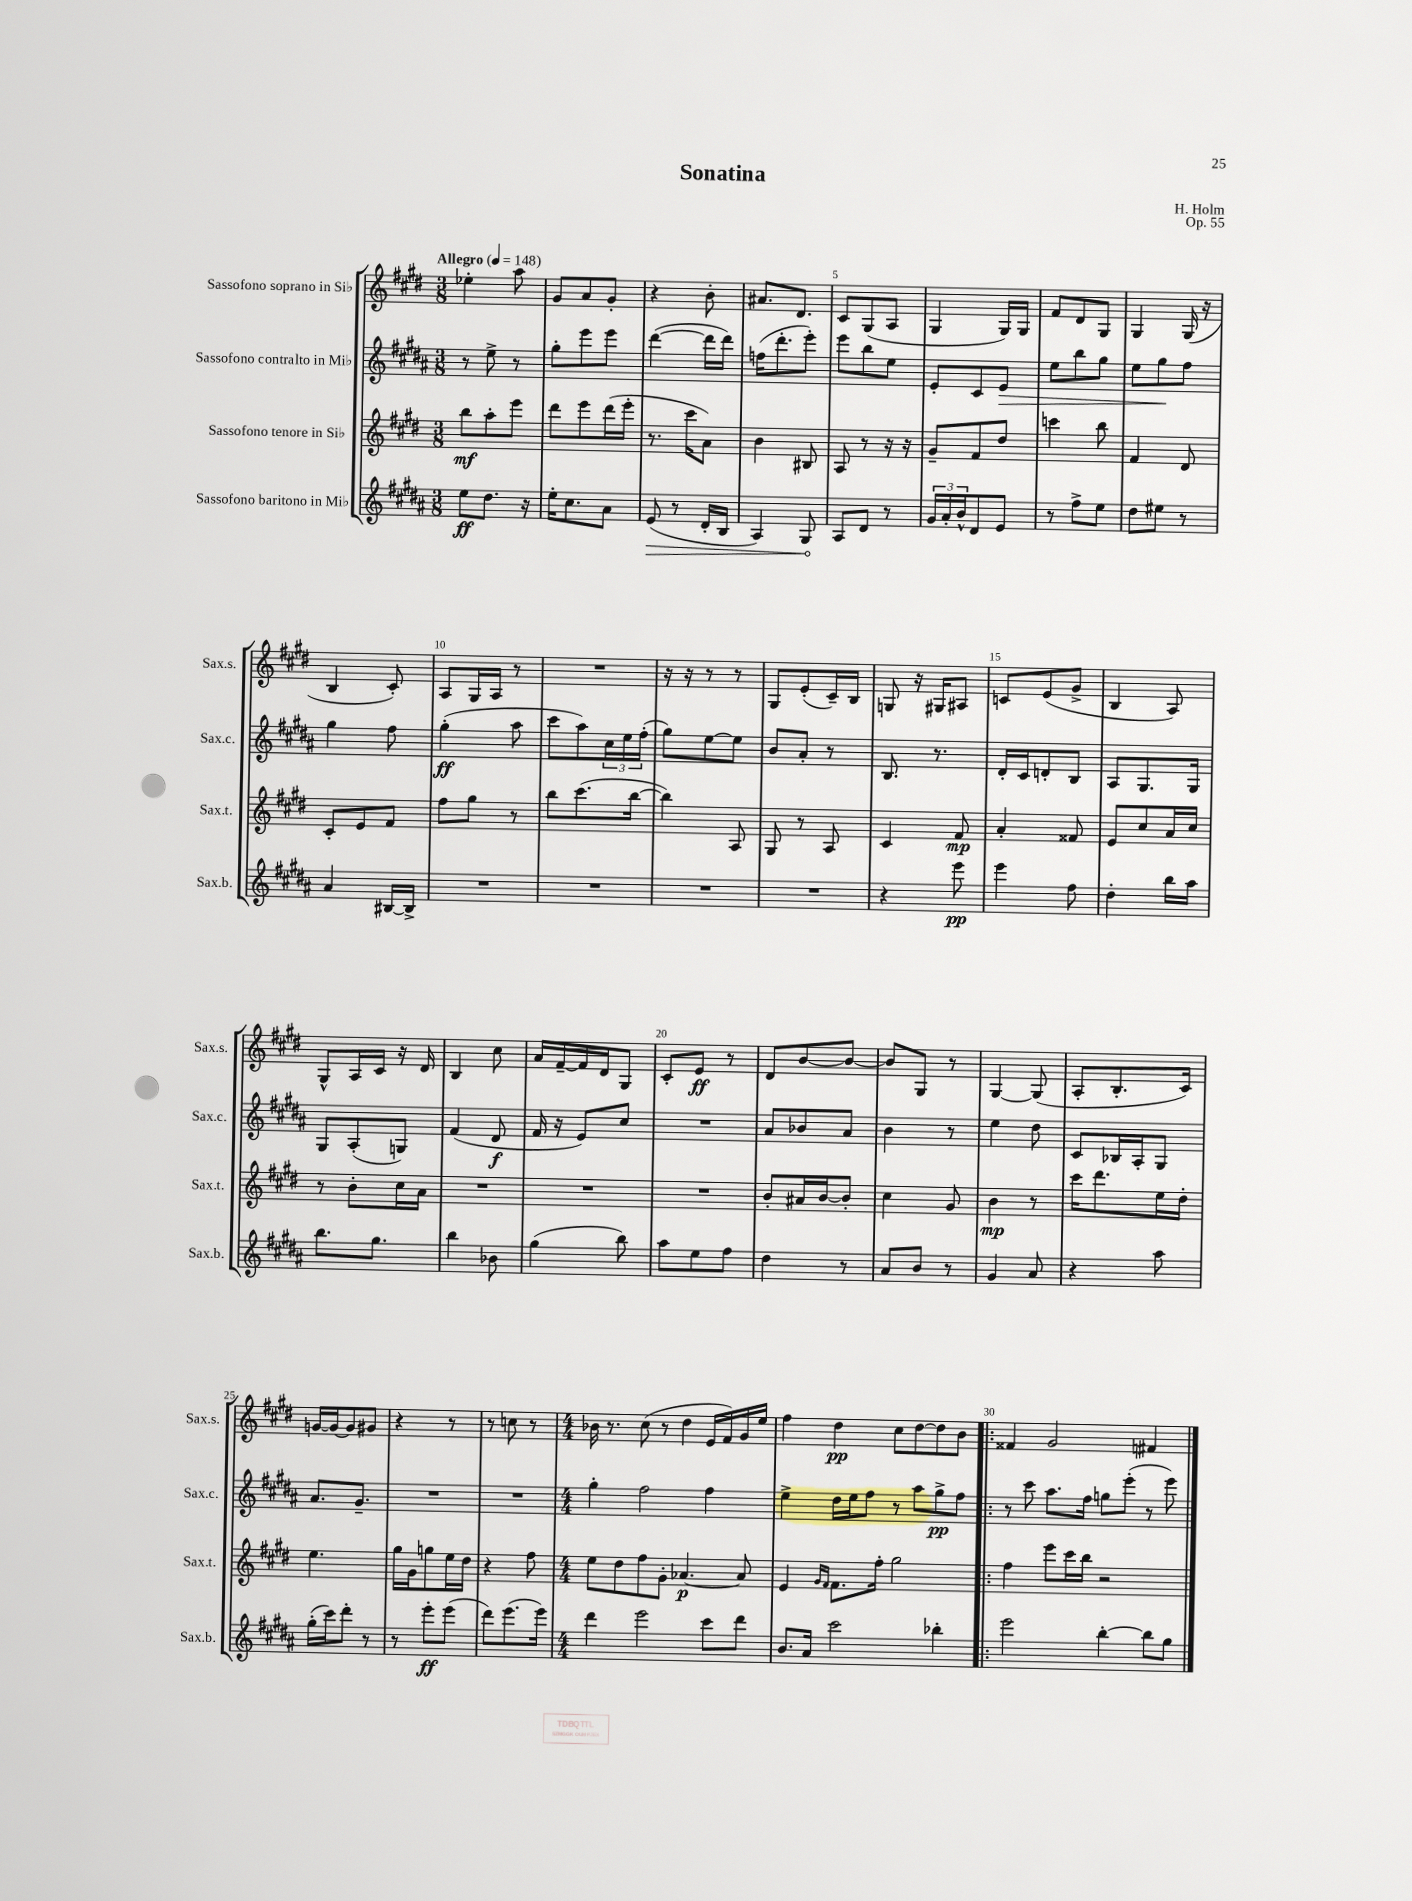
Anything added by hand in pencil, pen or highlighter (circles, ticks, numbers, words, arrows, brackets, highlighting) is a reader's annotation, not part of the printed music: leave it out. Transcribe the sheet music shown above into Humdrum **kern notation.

**kern	**dynam	**kern	**dynam	**kern	**dynam	**kern	**dynam
*part4	*part4	*part3	*part3	*part2	*part2	*part1	*part1
*staff4	*staff4	*staff3	*staff3	*staff2	*staff2	*staff1	*staff1
*I"Sassofono baritono in Mi♭	*	*I"Sassofono tenore in Si♭	*	*I"Sassofono contralto in Mi♭	*	*I"Sassofono soprano in Si♭	*
*I'Sax.b.	*	*I'Sax.t.	*	*I'Sax.c.	*	*I'Sax.s.	*
*clefG2	*	*clefG2	*	*clefG2	*	*clefG2	*
*k[f#c#g#d#a#]	*	*k[f#c#g#d#]	*	*k[f#c#g#d#a#]	*	*k[f#c#g#d#]	*
*M3/8	*	*M3/8	*	*M3/8	*	*M3/8	*
*MM148	*	*MM148	*	*MM148	*	*MM148	*
=1	=1	=1	=1	=1	=1	=1	=1
!	!	!	!	!	!	!LO:TX:a:B:t=Allegro	!
8ee\L	ff	8bb\L	mf	8r	.	4ee-X'\	.
8.dd#\J	.	8aa'\	.	8ee^\	.	.	.
.	.	8eee\J	.	8r	.	8aa\	.
16r	.	.	.	.	.	.	.
=2	=2	=2	=2	=2	=2	=2	=2
16ee'\KL	.	8ddd#\L	.	8gg#'\L	.	8g#/L	.
8.cc#\	.	.	.	.	.	.	.
.	.	8eee\	.	8eee\	.	8a/	.
8a#\J	.	(16ddd#\L	.	8eee\J	.	8g#'/J	.
.	.	16eee'\JJ	.	.	.	.	.
=3	=3	=3	=3	=3	=3	=3	=3
!	!LO:HP:b	!	!	!	!	!	!
(8e/	>	8.r	.	([4ddd#\	.	4r	.
8r	.	.	.	.	.	.	.
.	.	16ccc#\KL	.	.	.	.	.
16d#'/LL	.	8a\J)	.	16ddd#\LL]	.	8b'\	.
16B/JJ	.	.	.	16ddd#\JJ)	.	.	.
=4	=4	=4	=4	=4	=4	=4	=4
4A#/)	.	4b\	.	(16ffn\KL	.	8.a#X/L	.
.	.	.	.	8.ddd#'\	.	.	.
.	.	.	.	.	.	8.d#/J	.
8G#/	.	8B#X/	.	8eee'\J)	.	.	.
.	]	.	.	.	.	.	.
=5	=5	=5	=5	=5	=5	=5	=5
8A#/L	.	8A/	.	8eee\L	.	8c#/L	.
8d#/J	.	8r	.	8bb\	.	(8G#/	.
8r	.	16r	.	8ee\J	.	8A/J	.
.	.	16r	.	.	.	.	.
=6	=6	=6	=6	=6	=6	=6	=6
24g#/LL	.	8g#~/L	.	8e'/L	.	4G#/	.
24a#'/	.	.	.	.	.	.	.
24b^^/J	.	.	.	.	.	.	.
8d#/	.	8f#/	.	8c#/	.	.	.
!	!	!	!	!	!LO:HP:b	!	!
8e/J	.	8dd#/J	.	8e/J	>	16G#/LL)	.
.	.	.	.	.	.	16G#/JJ	.
=7	=7	=7	=7	=7	=7	=7	=7
8r	.	4cccn\	.	8ee\L	.	8f#/L	.
8ff#^\L	.	.	.	8bb\	.	8d#/	.
8ee\J	.	8bb\	.	8gg#\J	.	8G#/J	.
=8	=8	=8	=8	=8	=8	=8	=8
8dd#\L	.	4f#/	.	8ee\L	.	4G#/	.
8ee#X\J	.	.	.	8gg#\	.	.	.
8r	.	8d#/	.	8ff#\J	]	(16G#/	.
.	.	.	.	.	.	16r	.
!!LO:LB:g=z
=9	=9	=9	=9	=9	=9	=9	=9
4a#/	.	8c#'/L	.	4gg#\	.	4B/	.
.	.	8e/	.	.	.	.	.
[16B#X/LL	.	8f#/J	.	8ff#\	.	8c#'/)	.
16B#^/JJ]	.	.	.	.	.	.	.
=10	=10	=10	=10	=10	=10	=10	=10
4.r	.	8ff#\L	.	(4gg#'\	ff	8A/L	.
.	.	8gg#\J	.	.	.	16G#/L	.
.	.	.	.	.	.	16A/JJ	.
.	.	8r	.	8aa#\	.	8r	.
=11	=11	=11	=11	=11	=11	=11	=11
4.r	.	8bb\L	.	8ccc#\L	.	4.r	.
.	.	(8.ccc#\	.	8aa#\)	.	.	.
.	.	.	.	24cc#\L	.	.	.
.	.	.	.	24ee\	.	.	.
.	.	[16bb\Jk	.	.	.	.	.
.	.	.	.	(24ff#'\JJ	.	.	.
=12	=12	=12	=12	=12	=12	=12	=12
4.r	.	4bb\])	.	8gg#\L)	.	16r	.
.	.	.	.	.	.	16r	.
.	.	.	.	[8ee\	.	8r	.
.	.	8A/	.	8ee\J]	.	8r	.
=13	=13	=13	=13	=13	=13	=13	=13
4.r	.	8G#/	.	8b/L	.	8G#/L	.
.	.	8r	.	8a#'/J	.	(8e'/	.
.	.	8A/	.	8r	.	16c#~/L)	.
.	.	.	.	.	.	16B/JJ	.
=14	=14	=14	=14	=14	=14	=14	=14
4r	.	4c#/	.	8.B/	.	8Gn/	.
.	.	.	.	.	.	16r	.
.	.	.	.	8.r	.	16G#X/KL	.
8eee\	pp	8f#/	mp	.	.	8A#X/J	.
=15	=15	=15	=15	=15	=15	=15	=15
4eee\	.	4a'/	.	16d#'/LL	.	8cn/L	.
.	.	.	.	16c#/J	.	.	.
.	.	.	.	8dn'/	.	(8e/	.
8ff#\	.	8f##X/	.	8B/J	.	8g#^/J	.
=16	=16	=16	=16	=16	=16	=16	=16
4dd#'\	.	8e/L	.	8A#/L	.	4B/	.
.	.	8cc#/	.	8.G#/	.	.	.
16bb\LL	.	16a/L	.	.	.	8A/)	.
16aa#\JJ	.	16cc#/JJ	.	16G#/Jk	.	.	.
!!LO:LB:g=z
=17	=17	=17	=17	=17	=17	=17	=17
8.bb\L	.	8r	.	8G#/L	.	8G#^^/L	.
.	.	8b'\L	.	(8A#'/	.	16A/L	.
8.gg#\J	.	.	.	.	.	16c#/JJ	.
.	.	16cc#\L	.	8Gn/J)	.	16r	.
.	.	16a\JJ	.	.	.	16d#/	.
=18	=18	=18	=18	=18	=18	=18	=18
4bb\	.	4.r	.	(4f#/	.	4B/	.
8b-X\	.	.	.	8d#/	f	8cc#\	.
=19	=19	=19	=19	=19	=19	=19	=19
(4gg#\	.	4.r	.	16f#/	.	16a/LL	.
.	.	.	.	16r	.	[16f#~/	.
.	.	.	.	8e/L)	.	16f#/]	.
.	.	.	.	.	.	16d#/J	.
8bb\)	.	.	.	8cc#/J	.	8G#/J	.
=20	=20	=20	=20	=20	=20	=20	=20
8aa#\L	.	4.r	.	4.r	.	8c#'/L	.
8ee\	.	.	.	.	.	8e/J	ff
8ff#\J	.	.	.	.	.	8r	.
=21	=21	=21	=21	=21	=21	=21	=21
4dd#\	.	8b'/L	.	8a#/L	.	8d#/L	.
.	.	16a#X/L	.	8b-X/	.	[8b/	.
.	.	[16b/J	.	.	.	.	.
8r	.	8b'/J]	.	8a#/J	.	8b/J_	.
=22	=22	=22	=22	=22	=22	=22	=22
8a#/L	.	4cc#\	.	4b\	.	8b/L]	.
8b/J	.	.	.	.	.	8G#/J	.
8r	.	8g#/	.	8r	.	8r	.
=23	=23	=23	=23	=23	=23	=23	=23
4g#/	.	4b\	mp	4ee\	.	[4G#/	.
8a#/	.	8r	.	8dd#\	.	(8G#/]	.
=24	=24	=24	=24	=24	=24	=24	=24
4r	.	16ccc#\KL	.	8c#/L	.	8A'/L	.
.	.	8.ddd#\	.	.	.	.	.
.	.	.	.	16B-X/L	.	8.B'/	.
.	.	.	.	16A#'/J	.	.	.
8aa#\	.	16ee\L	.	8G#/J	.	.	.
.	.	16dd#'\JJ	.	.	.	16c#/Jk)	.
!!LO:LB:g=z
=25	=25	=25	=25	=25	=25	=25	=25
(16gg#'\LL	.	4.ee\	.	8.a#/L	.	[16gn/LL	.
16ccc#\J)	.	.	.	.	.	16g/J_	.
8ddd#'\J	.	.	.	.	.	8g/]	.
.	.	.	.	8.g#~/J	.	.	.
8r	.	.	.	.	.	8g#X/J	.
=26	=26	=26	=26	=26	=26	=26	=26
8r	.	16gg#\LL	.	4.r	.	4r	.
.	.	16g#\J	.	.	.	.	.
8eee'\L	ff	8ggn\	.	.	.	.	.
(8eee\J	.	16ee\L	.	.	.	8r	.
.	.	16dd#\JJ	.	.	.	.	.
=27	=27	=27	=27	=27	=27	=27	=27
8ddd#\L)	.	4r	.	4.r	.	8r	.
(8.eee\	.	.	.	.	.	8ccn\	.
.	.	8ff#\	.	.	.	8r	.
16eee\Jk)	.	.	.	.	.	.	.
=28	=28	=28	=28	=28	=28	=28	=28
*M4/4	*	*M4/4	*	*M4/4	*	*M4/4	*
4ddd#\	.	8ee\L	.	4gg#'\	.	16b-X\	.
.	.	.	.	.	.	8.r	.
.	.	8dd#\	.	.	.	.	.
2eee\	.	8ff#\	.	2ff#\	.	(8cc#\	.
.	.	8g#'\J	.	.	.	8r	.
.	.	[4.a-X/	p	.	.	4dd#\	.
8ccc#\L	.	.	.	4ff#\	.	16e/LL	.
.	.	.	.	.	.	16f#/)	.
8ddd#\J	.	8a-/]	.	.	.	16g#/	.
.	.	.	.	.	.	16ee/JJ	.
=29	=29	=29	=29	=29	=29	=29	=29
8.b/L	.	4e/	.	4ee^\	.	4ff#\	.
16a#/Jk	.	.	.	.	.	.	.
.	.	16qqg#/LL	.	.	.	.	.
.	.	16qqf#/JJ	.	.	.	.	.
2ccc#\	.	8.f#\L	.	16dd#\LL	.	4dd#\	pp
.	.	.	.	16ee\J	.	.	.
.	.	.	.	8ff#\J	.	.	.
.	.	16ff#'\Jk	.	.	.	.	.
.	.	2gg#\	.	8r	.	8cc#\L	.
.	.	.	.	8aa#\L	.	[8dd#\	.
4bb-X'\	.	.	.	8gg#^\	pp	8dd#\]	.
.	.	.	.	8ff#\J	.	8b\J	.
=30!|:	=30!|:	=30!|:	=30!|:	=30!|:	=30!|:	=30!|:	=30!|:
2eee\	.	4ff#\	.	8r	.	4f##X/	.
.	.	.	.	8ccc#\	.	.	.
.	.	8eee\L	.	8.aa#\L	.	2g#/	.
.	.	16ccc#\L	.	.	.	.	.
.	.	16bb\JJ	.	16ff#\Jk	.	.	.
[4bb'\	.	2r	.	8ggn\L	.	.	.
.	.	.	.	(8eee'\J	.	.	.
8bb\L]	.	.	.	8r	.	4f#X/	.
8gg#\J	.	.	.	8eee\)	.	.	.
==	==	==	==	==	==	==	==
*-	*-	*-	*-	*-	*-	*-	*-
